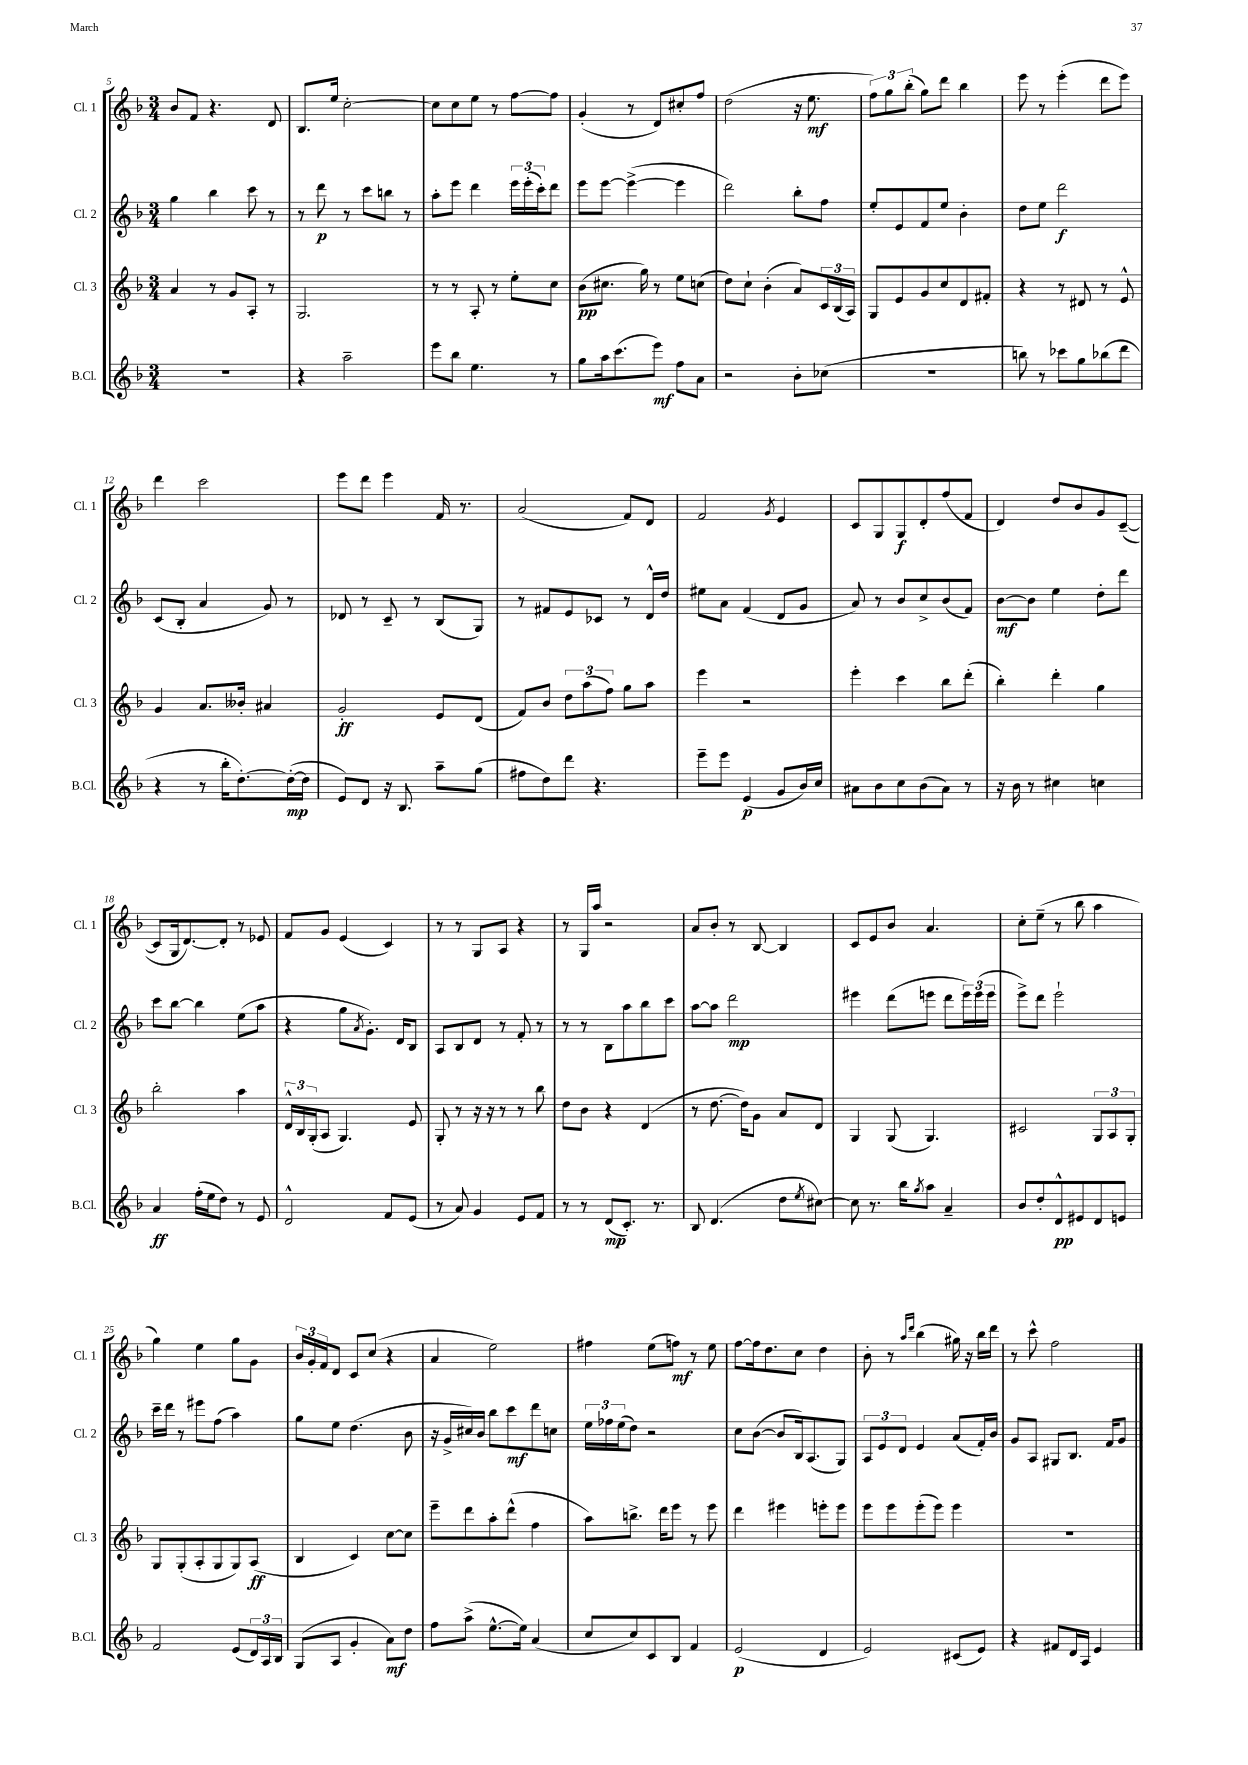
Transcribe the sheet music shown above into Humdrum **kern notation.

**kern	**kern	**kern	**kern
*staff4	*staff3	*staff2	*staff1
*clefG2	*clefG2	*clefG2	*clefG2
*k[b-]	*k[b-]	*k[b-]	*k[b-]
*M3/4	*M3/4	*M3/4	*M3/4
2.r	4a/	4gg\	8b-/L
.	.	.	8f/J
.	8r	4bb-\	4.r
.	8g/L	.	.
.	8A'/J	8ccc\	.
.	8r	8r	8d/
=	=	=	=
4r	2.G/	8r	8.B-/L
.	.	8ddd\	.
.	.	.	16ee/Jk
2aa~\	.	8r	[2cc'\
.	.	8ccc\L	.
.	.	8bb\J	.
.	.	8r	.
=	=	=	=
8eee\L	8r	8aa'\L	8cc\]L
8bb-\J	8r	8eee\J	8cc\
4.ee\	8A'/	4ddd\	8ee\J
.	8r	.	8r
.	8ee'\L	24eee\LL	[8ff\L
.	.	(24eee'\	.
.	.	24ccc'\J)	.
8r	8cc\J	8ddd\J	8ff\]J
=	=	=	=
8gg\L	(8b-\L	8eee\L	(4g'/
16aa\k	8.cc#\J	[8eee\J	.
(8.ccc\	.	.	.
.	.	(4eee^\_	8r
.	16gg\)	.	.
8eee\J)	8r	.	8d/L)
8ff\L	8ee\L	4eee\]	8cc#'/
8a\J	(8cc\J	.	8ff/J
=	=	=	=
2r	8dd\L)	2ddd\)	(2dd\
.	8cc`\J	.	.
.	(4b-'\	.	.
8b-'\L	8a/L)	8bb-'\L	16r
.	.	.	8.ee\
(8cc-\J	24c/L	8ff\J	.
.	(24B-/	.	.
.	24A/JJ)	.	.
=	=	=	=
2.r	8G/L	8ee'/L	12ff\L)
.	.	.	12gg\
.	8e/	8e/	.
.	.	.	(12bb-'\J
.	8g/	8f/	8gg\L)
.	8cc/	8ee/J	8ddd\J
.	8d/	4b-'\	4bb-\
.	8f#'/J	.	.
=	=	=	=
8bb\)	4r	8dd\L	8eee\
8r	.	8ee\J	8r
8ccc-\L	8r	2ddd\	(4eee'\
8gg\	8d#/	.	.
(8bb-\	8r	.	8ddd\L
8ddd\J	8e^^/	.	8eee\J)
=	=	=	=
4r	4g/	(8c/L	4ddd\
.	.	8B-'/J	.
8r	8.a/L	4a/	2ccc\
16bb-'\LK	.	.	.
[8.dd'\)	16b--'/Jk	.	.
.	4a#/	8g/)	.
(16dd'\_L	.	8r	.
16dd\]JJ	.	.	.
=	=	=	=
8e/L)	2g'/	8d-/	8eee\L
8d/J	.	8r	8ddd\J
16r	.	8c~/	4eee\
8.B-/	.	.	.
.	.	8r	.
8aa~\L	8e/L	(8B-/L	16f/
.	.	.	8.r
(8gg\J	(8d/J	8G/J)	.
=	=	=	=
8ff#\L	8f/L)	8r	(2a/
8dd\)	8b-/J	8f#/L	.
8ddd\J	12dd\L	8e/	.
.	(12aa\	.	.
4.r	.	8c-/J	.
.	12ff\J)	.	.
.	8gg\L	8r	8f/L)
.	8aa\J	16d^^/LL	8d/J
.	.	16dd/JJ	.
=	=	=	=
8eee~\L	4eee\	8ee#\L	2f/
8eee\J	.	8a\J	.
(4e/	2r	(4f/	.
.	.	.	8qg/
8g/L	.	8d/L	4e/
16b-/L)	.	8g/J	.
16cc/JJ	.	.	.
=	=	=	=
8a#\L	4eee'\	8a/)	8c/L
8b-\	.	8r	8G/
8cc\	4ccc\	8b-/L	8G/
(8b-\	.	8cc^/	8d'/
8a#\J)	8bb-\L	(8b-/	(8ff/
8r	(8ddd'\J	8f/J)	8f/J
=	=	=	=
16r	4bb-'\)	[8b-\L	4d/)
16b-\	.	.	.
8r	.	8b-\]J	.
4cc#\	4ddd'\	4ee\	8dd/L
.	.	.	8b-/
4cc\	4gg\	8dd'\L	8g/
.	.	8ddd\J	([8c~/J
=	=	=	=
4a/	2bb-'\	8ccc\L	8c/]L
.	.	[8bb-\J	16G/k
.	.	.	[8.d/)
(16ff'\LL	.	4bb-\]	.
16ee\J	.	.	.
8dd\J)	.	.	8d'/]J
8r	4aa\	(8ee\L	8r
8e/	.	8aa\J	8e-/
=	=	=	=
2d^^/	24d^^/LL	4r	8f/L
.	24B-/	.	.
.	(24G'/J	.	.
.	8A/J	.	8g/J
.	4.G/)	8gg\L	(4e/
.	.	8qa/	.
.	.	8.g'\J)	.
8f/L	.	.	4c/)
.	.	16d/LK	.
(8e/J	8e/	8B-/J	.
=	=	=	=
8r	8G'/	8A/L	8r
8a/)	8r	8B-/	8r
4g/	16r	8d/J	8G/L
.	16r	.	.
.	8r	8r	8A/J
8e/L	8r	8f'/	4r
8f/J	8bb-\	8r	.
=	=	=	=
8r	8dd\L	8r	8r
8r	8b-\J	8r	16G/LL
.	.	.	16aa/JJ
(8d/L	4r	8B-\L	2r
8.c'/J)	.	8aa\	.
.	(4d/	8bb-\	.
8.r	.	.	.
.	.	8ccc\J	.
=	=	=	=
8B-/	8r	[8aa\L	8a/L
(4.d/	[8.dd\	8aa\]J	8b-'/J
.	.	2ddd\	8r
.	16dd\]LK)	.	.
.	8g\J	.	[8B-/
8dd\L	8a/L	.	4B-/]
8qee/	.	.	.
[8cc#\J)	8d/J	.	.
=	=	=	=
8cc#\]	4G/	4eee#\	8c/L
8.r	.	.	8e/
.	(8G/	(8ddd\L	8b-/J
16bb-\LK	.	.	.
8qgg/	.	.	.
8aa\J	4.G/)	8eee\J	4.a/
4a~/	.	8ddd\L	.
.	.	24eee\L)	.
.	.	(24eee\	.
.	.	24eee\JJ	.
=	=	=	=
8b-/L	2c#/	8eee^\L)	8cc'\L
8dd'/	.	8ddd\J	(8ee~\J
8d^^/	.	2eee`\	8r
8e#/	.	.	8bb-\
8d/	12G/L	.	4aa\
.	12A/	.	.
8e/J	.	.	.
.	12G'/J	.	.
=	=	=	=
2f/	8G/L	16ccc~\LL	4gg\)
.	.	16ddd\JJ	.
.	(8G'/	8r	.
.	8A'/	8eee#\L	4ee\
.	8G/	(8ff\J	.
(8e/L	8G/)	4aa\)	8gg\L
24d/L)	(8A/J	.	8g\J
24A/	.	.	.
24B-/JJ	.	.	.
=	=	=	=
(8G/L	4B-/	8gg\L	24b-/LL
.	.	.	24g'/
.	.	.	24f/J
8A/J	.	8ee\J	8d/J
4g'/	4c/)	(4.dd\	8c/L
.	.	.	(8cc/J
8a\L)	[8cc\L	.	4r
8dd\J	8cc\]J	8b-\	.
=	=	=	=
8ff\L	8eee~\L	16r	4a/
.	.	16g^/LL	.
(8aa^\J	8ddd\	16cc#/)	.
.	.	16b-/JJ	.
[8.ee^^\L	8aa'\	8bb-\L	2ee\)
.	(8ddd^^\J	8ccc\	.
16ee\]Jk)	.	.	.
(4a/	4ff\	8ddd\	.
.	.	8cc\J	.
=	=	=	=
8cc/L	8aa\L)	24ee\LL	4ff#\
.	.	24ff-\	.
.	.	(24ee\J	.
8cc/)	8.bb^\J	8dd\J)	.
8c/	.	2r	(8ee\L
.	16ddd\LK	.	.
8B-/J	8eee\J	.	8ff\J)
4f/	8r	.	8r
.	8eee\	.	8ee\
=	=	=	=
(2e/	4ddd\	8cc\L	[8ff\L
.	.	([8b-\J	16ff\]k
.	.	.	8.dd\
.	4eee#\	8b-/]L	.
.	.	16B-/k)	8cc\J
.	.	(8.A/	.
4d/	8eee'\L	.	4dd\
.	8eee\J	8G/J)	.
=	=	=	=
2e/)	8eee\L	12A/L	8b-'\
.	.	12e/	.
.	8eee\	.	8r
.	.	12d/J	.
.	.	.	16qqaa/LL
.	.	.	16qqddd/JJ
.	(8eee'\	4e/	(4bb-\
.	8eee\J)	.	.
(8c#/L	4eee\	(8a/L	16gg#\)
.	.	.	16r
8e/J)	.	16f'/L)	16bb-\LL
.	.	16b-/JJ	16ddd\JJ
=	=	=	=
4r	2.r	8g/L	8r
.	.	8A/J	8ccc^^\
8f#/L	.	8G#/L	2ff\
16d/L	.	8.B-/J	.
16A/JJ	.	.	.
4e/	.	.	.
.	.	16f/LK	.
.	.	8g/J	.
==	==	==	==
*-	*-	*-	*-
